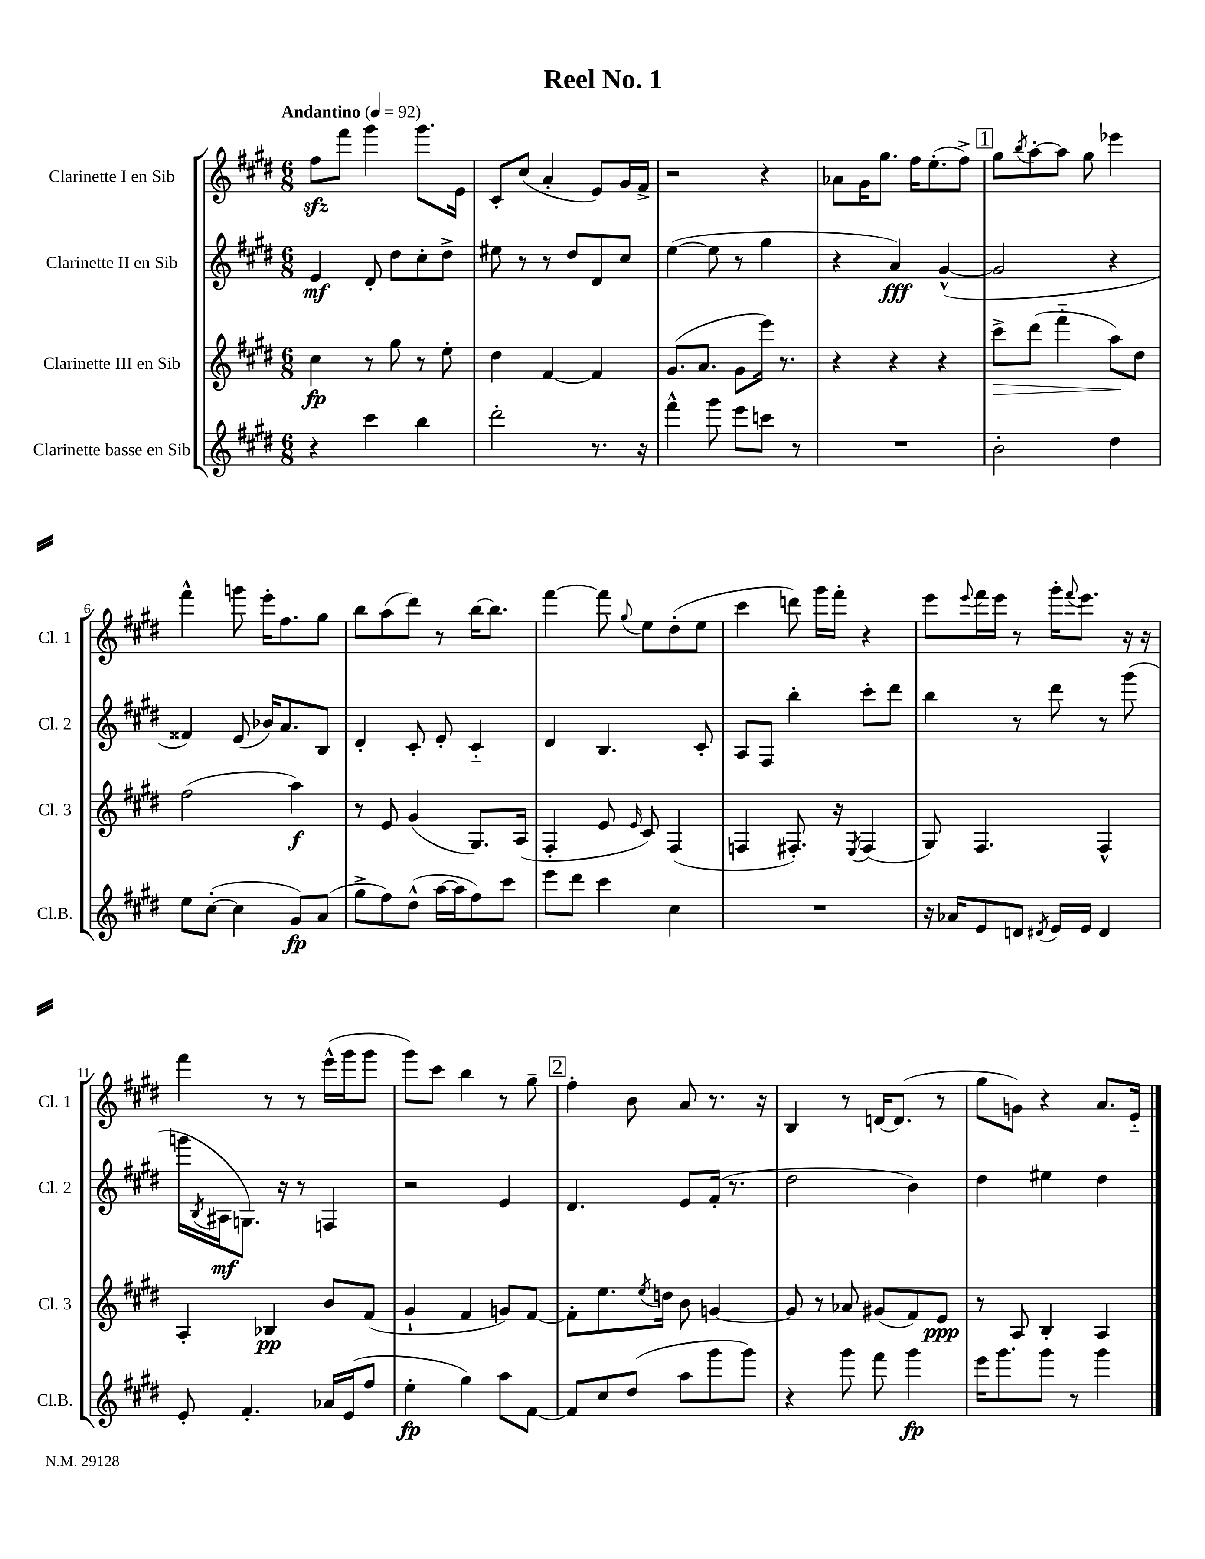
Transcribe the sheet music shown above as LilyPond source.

\header { title = "Reel No. 1" }
<<
\new StaffGroup <<
\new Staff = "s0" \with { instrumentName = "Clarinette I en Sib" shortInstrumentName = "Cl. 1" } {
    \clef treble \key e \major \numericTimeSignature \time 6/8 \tempo "Andantino" 4 = 92
    fis''8\sfz fis'''8 gis'''4 gis'''8. e'16 |
    cis'8-. cis''8( a'4-. e'8) gis'16 fis'16-> |
    r2 r4 |
    aes'8 gis'16 gis''8. fis''16 e''8.-.( fis''8->) |
    \mark \markup { \box "1" } gis''8 \acciaccatura { b''8 } a''8~-. a''8 gis''8 ees'''4 |
    fis'''4-^ g'''8 e'''16-. fis''8. gis''8 |
    b''8 a''8( dis'''8) r8 b''16~ b''8. |
    fis'''4~ fis'''8 \appoggiatura { gis''8 } e''8 dis''8-.( e''8 |
    cis'''4 d'''8) gis'''16 fis'''16-. r4 |
    e'''8 \appoggiatura { e'''8 } fis'''16 e'''16 r8 gis'''16-. \appoggiatura { fis'''8 } e'''8. r16 r16 |
    fis'''4 r8 r8 e'''16-^( gis'''16 gis'''8 |
    gis'''8) cis'''8 b''4 r8 gis''8-- |
    \mark \markup { \box "2" } fis''4-. b'8 a'8 r8. r16 |
    b4 r8 d'16~ d'8.( r8 |
    gis''8 g'8) r4 a'8. e'16-_ \bar "|." |
}
\new Staff = "s1" \with { instrumentName = "Clarinette II en Sib" shortInstrumentName = "Cl. 2" } {
    \clef treble \key e \major \numericTimeSignature \time 6/8
    e'4\mf dis'8-. dis''8 cis''8-. dis''8-> |
    eis''8 r8 r8 dis''8 dis'8 cis''8 |
    e''4~( e''8 r8 gis''4 |
    r4 a'4\fff) gis'4~-^( |
    \mark \markup { \box "1" } gis'2 r4 |
    fisis'4) e'8( bes'16) a'8. b8 |
    dis'4-. cis'8-. e'8-. cis'4-_ |
    dis'4 b4. cis'8-. |
    a8 fis8 b''4-. cis'''8-. dis'''8 |
    b''4 r8 dis'''8 r8 gis'''8( |
    g'''16 \acciaccatura { b8 } ais16\mf g8.) r16 r8 f4 |
    r2 e'4 |
    \mark \markup { \box "2" } dis'4. e'8 fis'16-.( r8. |
    dis''2 b'4) |
    dis''4 eis''4 dis''4 \bar "|." |
}
\new Staff = "s2" \with { instrumentName = "Clarinette III en Sib" shortInstrumentName = "Cl. 3" } {
    \clef treble \key e \major \numericTimeSignature \time 6/8
    cis''4\fp r8 gis''8 r8 e''8-. |
    dis''4 fis'4~ fis'4 |
    gis'8.( a'8. gis'8 e'''16) r8. |
    r4 r4 r4 |
    \mark \markup { \box "1" } cis'''8->\> dis'''8( fis'''4-_ a''8\!) dis''8 |
    fis''2( a''4\f) |
    r8 e'8 gis'4( gis8.) a16( |
    fis4-. e'8 \grace { e'16 } cis'8) fis4( |
    f4 fis8.-.) r16 \acciaccatura { e8 } fis4( |
    gis8) fis4. fis4-^ |
    a4-. bes4\pp b'8 fis'8( |
    gis'4-! fis'4 g'8) fis'8~ |
    \mark \markup { \box "2" } fis'8-. e''8. \acciaccatura { e''8 } d''16 b'8 g'4~ |
    g'8 r8 aes'8 gis'8( fis'8) e'8\ppp |
    r8 a8 b4-. a4 \bar "|." |
}
\new Staff = "s3" \with { instrumentName = "Clarinette basse en Sib" shortInstrumentName = "Cl.B." } {
    \clef treble \key e \major \numericTimeSignature \time 6/8
    r4 cis'''4 b''4 |
    dis'''2-. r8. r16 |
    fis'''4-^ gis'''8 e'''8 c'''8 r8 |
    R2. |
    \mark \markup { \box "1" } b'2-. dis''4 |
    e''8 cis''8~-.( cis''4 gis'8\fp) a'8( |
    gis''8-> fis''8) dis''8-^( a''16~ a''16 fis''8) cis'''8 |
    e'''8 dis'''8 cis'''4 cis''4 |
    R2. |
    r16 aes'16 e'8 d'8 \acciaccatura { dis'8 } e'16 e'16 dis'4 |
    e'8-. fis'4.-. aes'16 e'16( fis''8 |
    e''4-.\fp gis''4) a''8 fis'8~ |
    \mark \markup { \box "2" } fis'8 cis''8 dis''8( a''8 gis'''8 gis'''8) |
    r4 gis'''8 fis'''8 gis'''4\fp |
    e'''16 gis'''8. gis'''8 r8 gis'''4 \bar "|." |
}
>>
>>
